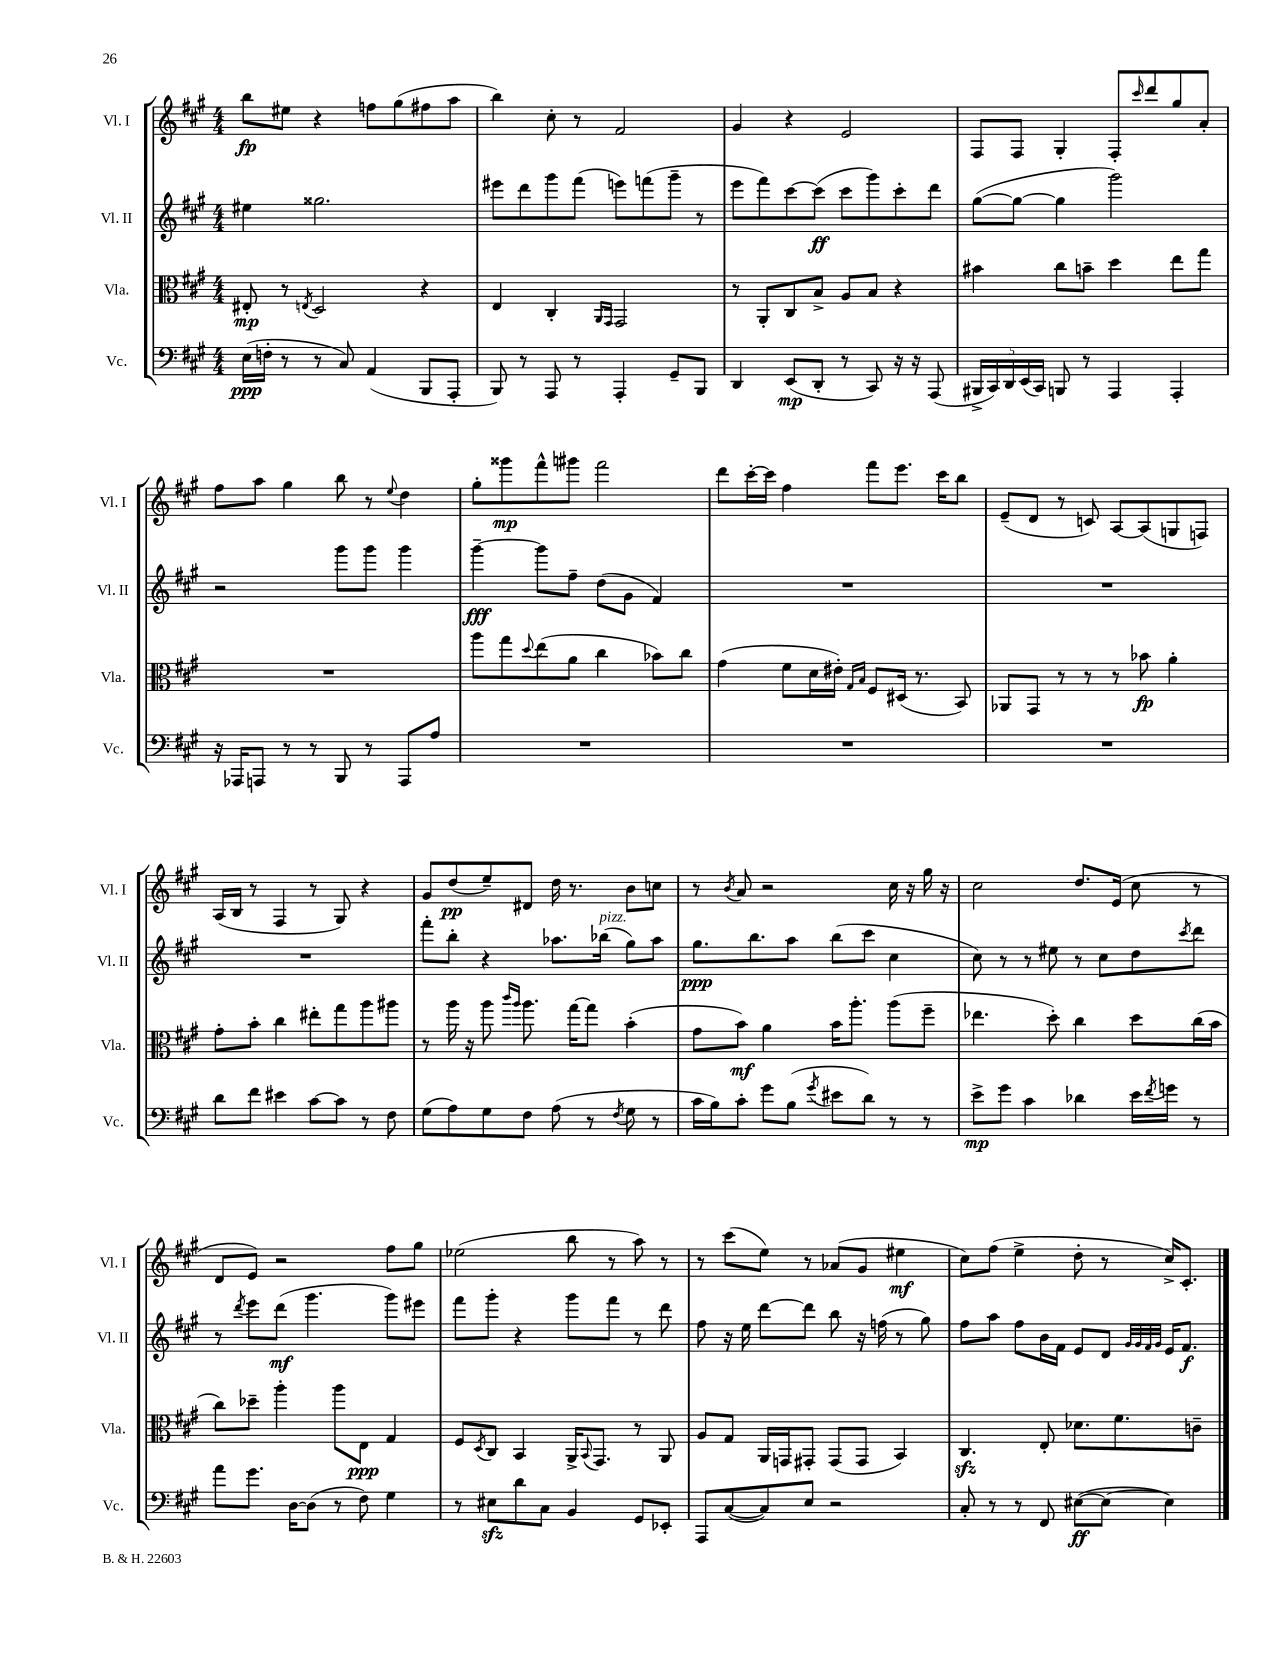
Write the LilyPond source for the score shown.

<<
\new StaffGroup <<
\new Staff = "s0" \with { instrumentName = "Vl. I" shortInstrumentName = "Vl. I" } {
    \clef treble \key a \major \numericTimeSignature \time 4/4
    b''8\fp eis''8 r4 f''8 gis''8( fis''8 a''8 |
    b''4) cis''8-. r8 fis'2 |
    gis'4 r4 e'2 |
    fis8 fis8 gis4-. fis8-. \grace { cis'''16 } d'''8 gis''8 a'8-. |
    fis''8 a''8 gis''4 b''8 r8 \appoggiatura { e''8 } d''4 |
    gis''8-. gisis'''8\mp fis'''8-^ gis'''8 fis'''2 |
    d'''8 cis'''16~-. cis'''16 fis''4 fis'''8 e'''8. cis'''16 b''8 |
    e'8--( d'8 r8 c'8) a8~ a8( g8 f8) |
    a16( b16 r8 fis4 r8 gis8) r4 |
    gis'8 d''8\pp( e''8--) dis'8 d''16 r8. b'8 c''8 |
    r8 \acciaccatura { b'8 } a'8 r2 cis''16 r16 gis''16 r16 |
    cis''2 d''8. e'16( cis''8 r8 |
    d'8 e'8) r2 fis''8 gis''8 |
    ees''2( b''8 r8 a''8) r8 |
    r8 cis'''8( e''8) r8 aes'8( gis'8 eis''4\mf |
    cis''8) fis''8( e''4-> d''8-. r8 cis''16->) cis'8.-. \bar "|." |
}
\new Staff = "s1" \with { instrumentName = "Vl. II" shortInstrumentName = "Vl. II" } {
    \clef treble \key a \major \numericTimeSignature \time 4/4
    eis''4 gisis''2. |
    eis'''8 d'''8 gis'''8 fis'''8( e'''8) f'''8( gis'''8-- r8 |
    e'''8 fis'''8) cis'''8~ cis'''8\ff( cis'''8 gis'''8) cis'''8-. d'''8 |
    gis''8~( gis''8~ gis''4 gis'''2) |
    r2 gis'''8 gis'''8 gis'''4 |
    gis'''4~--\fff gis'''8 fis''8-- d''8( gis'8 fis'4) |
    R1 |
    R1 |
    R1 |
    fis'''8-. b''8-. r4 aes''8. bes''16^\markup { \italic "pizz." }( gis''8) aes''8 |
    gis''8.\ppp b''8. a''8 b''8( cis'''8 cis''4 |
    cis''8) r8 r8 eis''8 r8 cis''8 d''8 \acciaccatura { cis'''8 } d'''8 |
    r8 \acciaccatura { d'''8 } e'''8 d'''8\mf( gis'''4. gis'''8) eis'''8 |
    fis'''8 gis'''8-. r4 gis'''8 fis'''8 r8 d'''8 |
    fis''8 r16 e''16 d'''8~ d'''8 b''8 r16 f''16( r8 gis''8) |
    fis''8 a''8 fis''8 b'16 fis'16 e'8 d'8 \grace { gis'32 gis'32 fis'32 gis'32 } e'16 fis'8.\f \bar "|." |
}
\new Staff = "s2" \with { instrumentName = "Vla." shortInstrumentName = "Vla." } {
    \clef alto \key a \major \numericTimeSignature \time 4/4
    eis8-.\mp r8 \acciaccatura { e8 } d2 r4 |
    e4 cis4-. \grace { a,16 gis,16 } gis,2 |
    r8 a,8-. cis8 b8-> a8 b8 r4 |
    bis'4 cis''8 b'8-- d''4 e''8 gis''8 |
    R1 |
    a''8 gis''8 \appoggiatura { d''8 } e''8( a'8 cis''4 bes'8) cis''8 |
    gis'4( fis'8 d'16 eis'16-.) \grace { gis16 b16 } fis8 dis16( r8. b,8) |
    aes,8 gis,8 r8 r8 r8 bes'8\fp a'4-. |
    gis'8-. b'8-. cis''4 eis''8-. gis''8 a''8 ais''8 |
    r8 a''16 r16 a''8 \grace { cis'''16 a''16 } a''8. gis''16~ gis''8 b'4-.( |
    gis'8 b'8\mf) a'4 b'16 a''8.-. a''8( fis''8-- |
    ees''4. d''8-.) cis''4 d''8 cis''16( b'16 |
    cis''8) des''8-- a''4-. a''8 e8\ppp gis4 |
    fis8 \acciaccatura { d8 } cis8 b,4 a,16-> \appoggiatura { b,8 } gis,8. r8 a,8 |
    a8 gis8 a,16 g,16 gis,8-. gis,8( gis,8 b,4) |
    cis4.\sfz e8-. des'8. fis'8. c'8-- \bar "|." |
}
\new Staff = "s3" \with { instrumentName = "Vc." shortInstrumentName = "Vc." } {
    \clef bass \key a \major \numericTimeSignature \time 4/4
    e16\ppp( f16-. r8 r8 cis8) a,4( b,,8 a,,8-. |
    b,,8) r8 a,,8 r8 a,,4-. gis,8-- b,,8 |
    d,4 e,8\mp( d,8-. r8 cis,8) r16 r16 a,,8( |
    \tuplet 5/4 { bis,,16-> cis,16) d,16 e,16( cis,16) } b,,8 r8 a,,4 a,,4-. |
    r16 aes,,16 a,,8 r8 r8 b,,8 r8 a,,8 a8 |
    R1 |
    R1 |
    R1 |
    d'8 fis'8 eis'4 cis'8~ cis'8 r8 fis8 |
    gis8( a8) gis8 fis8 a8( r8 \acciaccatura { fis8 } gis8 r8 |
    cis'16 b16) cis'8-. gis'8 b8( \acciaccatura { gis'8 } eis'8 d'8) r8 r8 |
    e'8->\mp gis'8 cis'4 des'4 e'16 \acciaccatura { fis'8 } g'16 r8 |
    a'8 gis'8. d16~ d8( r8 fis8) gis4 |
    r8 eis8\sfz d'8 cis8 b,4 gis,8 ees,8-. |
    a,,8 cis8~( cis8) e8 r2 |
    cis8-. r8 r8 fis,8 eis8~\ff( eis8~ eis4) \bar "|." |
}
>>
>>
\layout { \context { \Score \remove "Bar_number_engraver" } }
